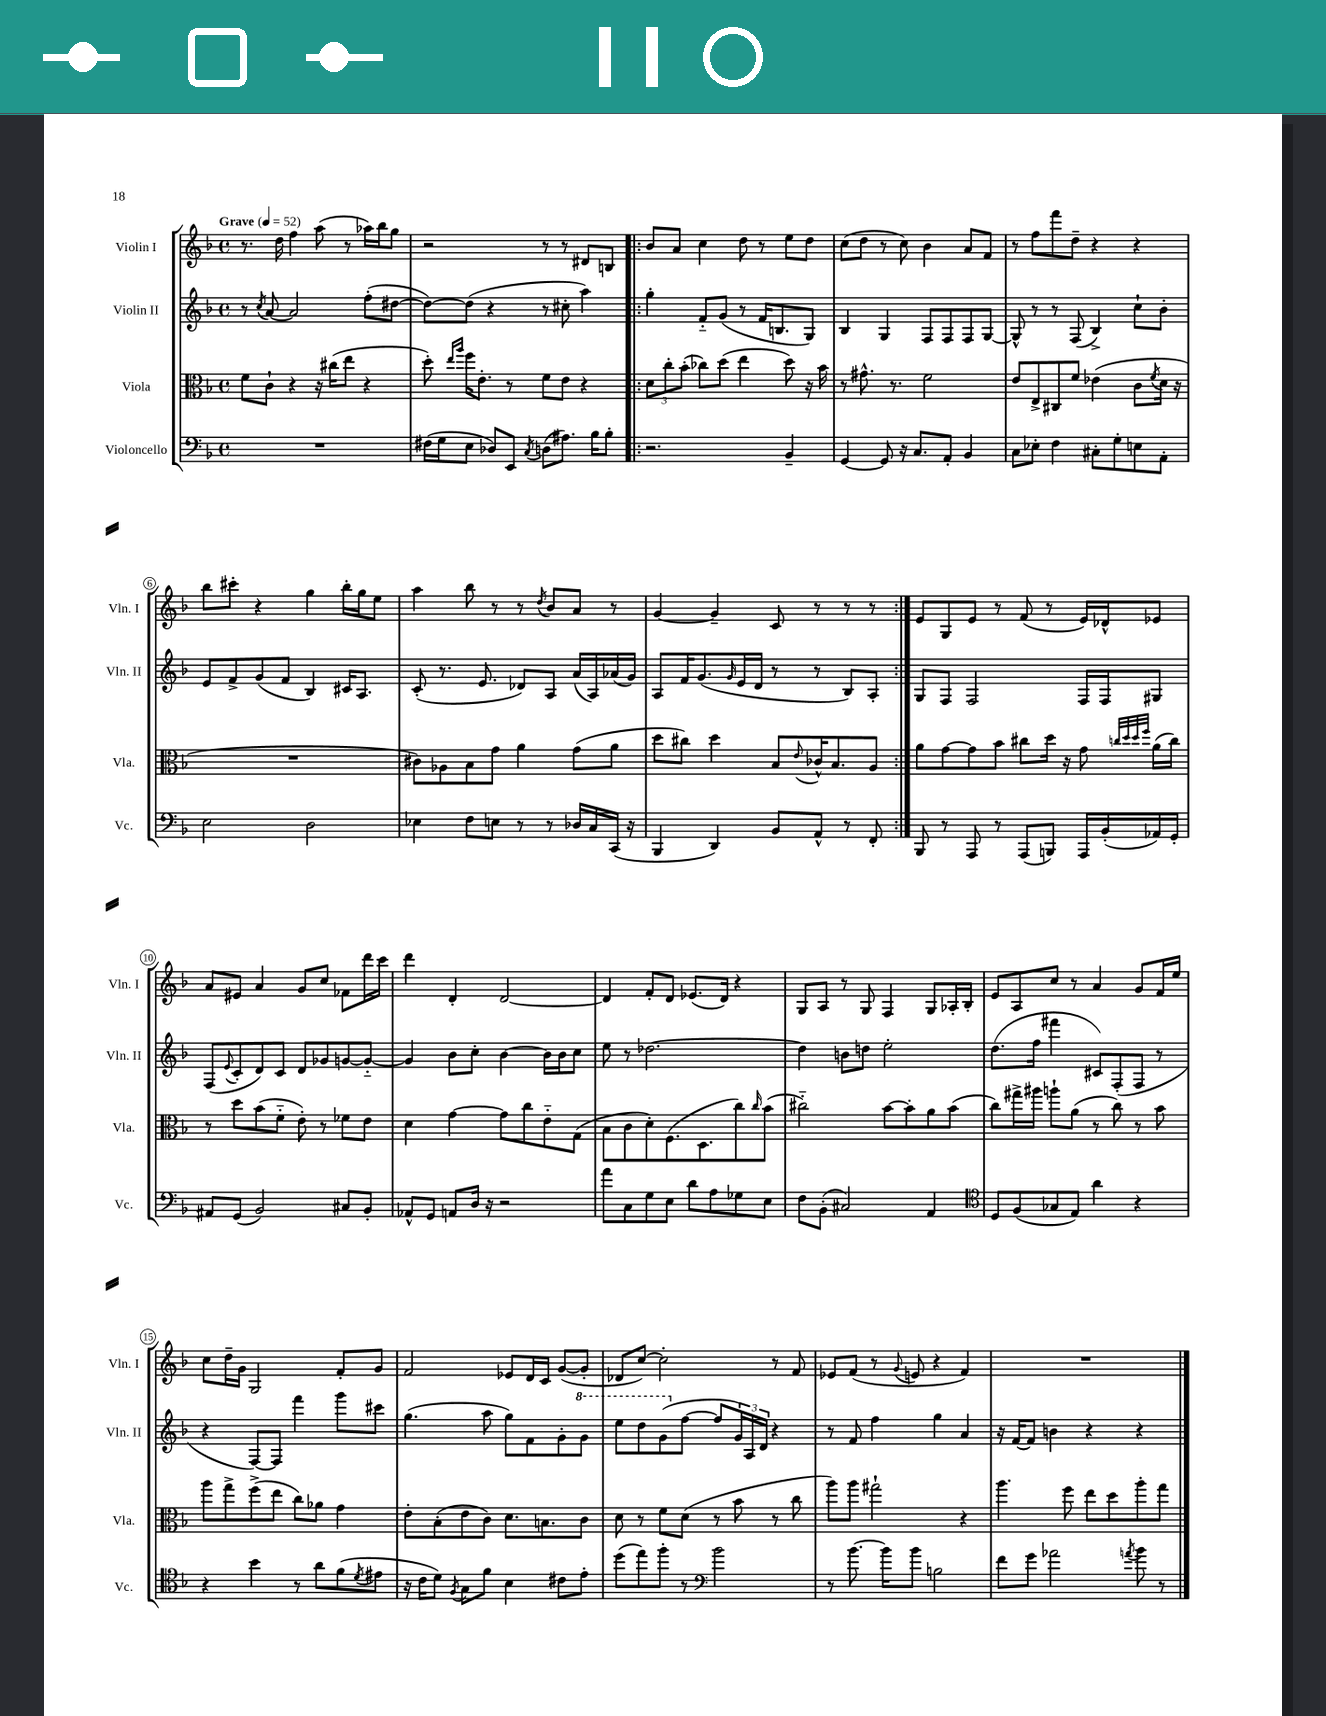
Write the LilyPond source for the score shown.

<<
\new StaffGroup <<
\new Staff = "s0" \with { instrumentName = "Violin I" shortInstrumentName = "Vln. I" } {
    \clef treble \key f \major \defaultTimeSignature \time 4/4 \tempo "Grave" 4 = 52
    r8. d''16 f''4 a''8( r8 aes''16) bes''16 g''8 |
    r2 r8 r8 dis'8 b8 |
    \repeat volta 2 { bes'8 a'8 c''4 d''8 r8 e''8 d''8 |
    c''8( d''8 r8 c''8) bes'4 a'8 f'8 |
    r8 f''8 f'''8 d''8-- r4 r4 |
    bes''8 cis'''8-. r4 g''4 bes''16-. g''16 e''8 |
    a''4 bes''8 r8 r8 \acciaccatura { d''8 } bes'8 a'8 r8 |
    g'4~ g'4-- c'8 r8 r8 r8 | }
    e'8 g8 e'8 r8 f'8( r8 e'16) des'16-^ ees'8 |
    a'8 eis'8 a'4 g'8 c''8 fes'8 d'''16 c'''16 |
    d'''4 d'4-. d'2~ |
    d'4 f'8-. d'8 ees'8.( d'16) r4 |
    g8 a8 r8 g8 f4 g8 aes16-. bes16-. |
    e'8 a8 c''8 r8 a'4 g'8 f'16 e''16 |
    c''8 d''16-- g'16 g2 f'8-. g'8 |
    f'2 ees'8 d'16 c'16 g'8~( g'8-. |
    des'8 c''8~) c''2-. r8 f'8 |
    ees'8 f'8( r8 \appoggiatura { g'8 } e'8 r4 f'4) |
    R1 \bar "|." |
}
\new Staff = "s1" \with { instrumentName = "Violin II" shortInstrumentName = "Vln. II" } {
    \clef treble \key f \major \defaultTimeSignature \time 4/4
    r8 \acciaccatura { c''8 } a'8~ a'2 f''8-.( dis''8~ |
    dis''8~) dis''8( r4 r8 cis''8-. a''4) |
    \repeat volta 2 { g''4-. f'8-_ g'8( r8 f'16 b8. g8) |
    bes4 g4 f8 f8 f8 g8~ |
    g8-^ r8 r8 f8( bes4->) c''8-! bes'8-. |
    e'8 f'8-> g'8( f'8 bes4) cis'16 a8. |
    c'8-.( r8. e'8. des'8) a8 a'16( a16) aes'16( g'16) |
    a8 f'16 g'8.( \grace { g'16 } e'16 d'16 r8 r8 bes8) a8-. | }
    g8 f8 f2 f16 f16 gis8 |
    f8( \appoggiatura { e'8 } c'8-. d'8) c'8 d'8 ges'8 g'8~ g'8~-_ |
    g'4 bes'8 c''8-. bes'4~ bes'16 bes'16 c''8 |
    e''8 r8 des''2.~ |
    des''4 b'8 d''8 e''2-. |
    d''8.( f''16 fis'''4 cis'8) f8-.( f8 r8 |
    r4 f8~) f8 f'''4 g'''8 cis'''8 |
    g''4.( a''8 g''8) f'8 g'8-. \ottava #1 g''8 |
    e'''8 d'''8 g''8( \ottava #0 f''8~ f''8 \tuplet 3/2 { g'16) a16 d'16 } r4 |
    r8 f'8 f''4 g''4 a'4 |
    r16 f'16~ f'8 b'4 r4 r4 \bar "|." |
}
\new Staff = "s2" \with { instrumentName = "Viola" shortInstrumentName = "Vla." } {
    \clef alto \key f \major \defaultTimeSignature \time 4/4
    f'8 c'8-! r4 r16 cis''16( e''8 r4 |
    d''8-.) \grace { e''16 a''16 } f''16 e'8.-. r8 f'8 e'8 r4 |
    \repeat volta 2 { \tuplet 3/2 { d'8 c''8-. bes'8-.( } ces''8) d''8( e''4 d''8) r16 bes'16 |
    r8 gis'8.-^ r8. f'2 |
    e'8 e8-> cis8 f'8 ees'4( c'8 \acciaccatura { f'8 } d'16 r16 |
    R1 |
    cis'8) aes8 bes8 g'8 a'4 g'8( a'8 |
    d''8 cis''8) d''4 bes8 \appoggiatura { e'8 } ces'16-^ bes8. a8 | }
    a'8 g'8~ g'8 bes'8 cis''8 d''16 r16 g'8 \grace { c''32 d''32 d''32 f''32 } a'16( c''16) |
    r8 d''8 bes'8( f'8-_ e'8-.) r8 fes'8 e'8 |
    d'4 g'4~ g'8 c''8 e'8-_ g8( |
    bes8 c'8 d'8-.) f8.( d8. c''8) \grace { c''16 } bes'8( |
    cis''2-_) bes'8~ bes'8-. a'8 bes'8( |
    c''8) gis''16-> ais''16 a''8-! a'8( r8 c''8) r8 bes'8 |
    a''8 g''8-> f''8->( e''8 c''8) aes'8 g'4 |
    e'8-. bes8-.( e'8 c'8) d'8. b8. c'8 |
    d'8 r8 f'8 d'8( r8 bes'8 r8 c''8 |
    a''8) a''8 gis''2-! r4 |
    a''4. f''8 e''8 d''8 a''8-. g''8 \bar "|." |
}
\new Staff = "s3" \with { instrumentName = "Violoncello" shortInstrumentName = "Vc." } {
    \clef bass \key f \major \defaultTimeSignature \time 4/4
    R1 |
    fis16( g16 e8 des8) e,8 \acciaccatura { c8 } d8( ais8.) bes16 bes8-. |
    \repeat volta 2 { r2. bes,4-- |
    g,4~ g,8 r16 c8. a,8-. bes,4 |
    c8 ees8-. f4 cis8-. g8-. e8 a,8-. |
    e2 d2 |
    ees4 f8 e8 r8 r8 des16 c16 c,16( r16 |
    bes,,4 d,4) bes,8 a,8-^ r8 f,8-. | }
    bes,,8 r8 a,,8 r8 a,,8( b,,8) a,,16 bes,16-.( aes,16) g,16-. |
    ais,8 g,8( bes,2) cis8 bes,8-. |
    aes,8-^ g,8 a,8 d16 r16 r2 |
    a'8 c8 g8 e8 d'8 a8 ges8 e8 |
    f8 bes,8-.( cis2) a,4 |
    \clef tenor d8 f8( ges8 e8) a'4 r4 |
    r4 bes'4 r8 a'8 f'8( \acciaccatura { d'8 } eis'8 |
    r16 c'16 d'8) \acciaccatura { f8 } g8 f'8 bes4 cis'8 e'8-. |
    d''8( e''8) f''8-. r8 \clef bass bes'2 |
    r8 bes'8.~ bes'16 bes'8 b2 |
    f'8 g'8 aes'2 \acciaccatura { a'8 } bes'8 r8 \bar "|." |
}
>>
>>
\layout { \context { \Score \override BarNumber.stencil = #(make-stencil-circler 0.1 0.3 ly:text-interface::print) } }
